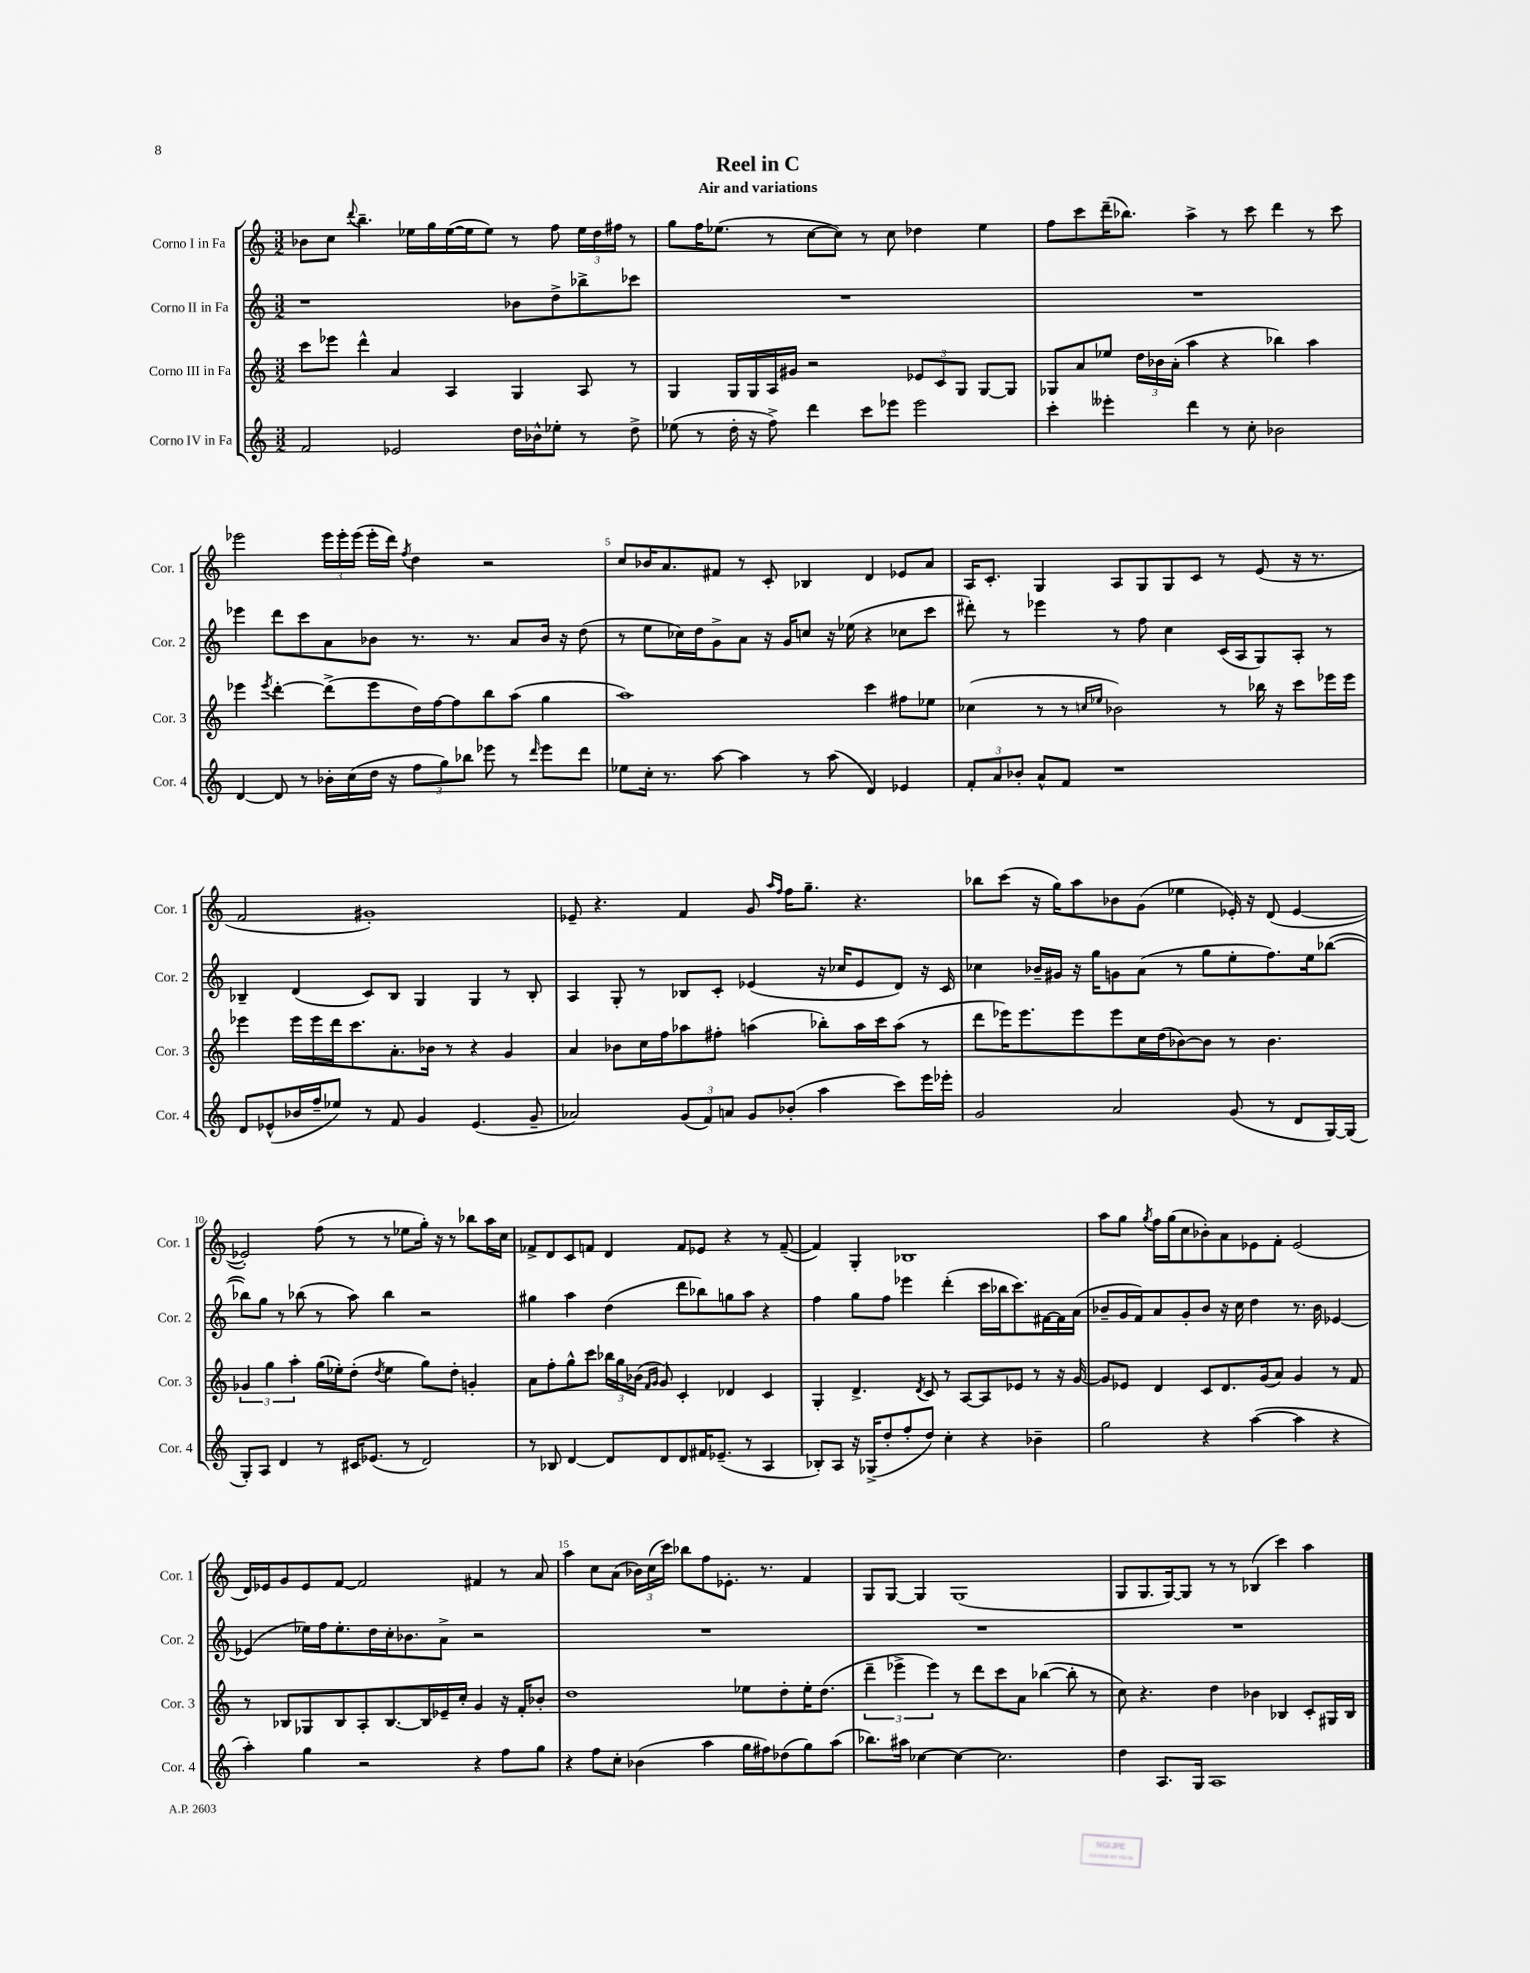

**kern	**kern	**kern	**kern
*staff4	*staff3	*staff2	*staff1
*clefG2	*clefG2	*clefG2	*clefG2
*k[]	*k[]	*k[]	*k[]
*M3/2	*M3/2	*M3/2	*M3/2
2f	8ccc	1r	8b-
.	8eee-	.	8cc
.	.	.	8qqddd
.	4ddd^^	.	4.bb~
2e-	4a	.	.
.	.	.	16ee-
.	.	.	16gg
.	4A	.	([16ee-
.	.	.	16ee-]
.	.	.	8ee-)
16dd	4G	8b-	8r
16b-^^	.	.	.
8ee-'	.	8dd^	8ff
8r	8A	8bb-^	24ee-
.	.	.	24dd
.	.	.	24ff#
8dd^	8r	8ccc-	8r
=	=	=	=
(8ee-	4G	1.r	8gg
8r	.	.	16ff
.	.	.	(8.ee-
16dd'	16G	.	.
16r	16G	.	.
8ff^)	16A	.	8r
.	16g#	.	.
4ddd	2r	.	[8cc
.	.	.	8cc])
8ccc	.	.	8r
8eee-	.	.	8cc
2eee-	12e-	.	4dd-
.	12c	.	.
.	12G	.	.
.	[8G	.	4ee-
.	8G]	.	.
=	=	=	=
4ccc'	8G-	1.r	8ff
.	8a	.	8ccc
4eee--'	8ee-	.	(16ddd~
.	.	.	8.bb-)
.	24dd	.	.
.	24b-	.	.
.	(24a'	.	.
4ddd	4aa	.	4aa^
8r	4r	.	8r
8cc'	.	.	8ccc
2b-	4bb-)	.	4ddd
.	4aa	.	8r
.	.	.	8ccc
=	=	=	=
[4d	4eee-	4eee-	2eee-
.	8qeee-	.	.
8d]	[4ddd'	8ddd	.
8r	.	8ccc	.
16b-'	(8ddd^]	8a	24eee-
.	.	.	24eee-'
(16cc	.	.	.
.	.	.	(24eee-
16dd	8eee-	8b-	16eee-'
16r	.	.	16ddd)
.	.	.	8qff
12ff	16dd)	8.r	4dd
.	[16ff	.	.
12gg)	.	.	.
.	8ff]	.	.
12bb-	.	.	.
.	.	8.r	.
8eee-	8bb	.	2r
8r	(8aa	8a	.
16qqddd	.	.	.
8eee-	4gg	16b-	.
.	.	16r	.
8ddd	.	(8dd	.
=	=	=	=
8ee-	1aa)	8r	8cc
16cc'	.	8ee	16b-
8.r	.	.	8.a
.	.	16cc-)	.
.	.	16dd	.
[8aa	.	8g^	8f#
4aa]	.	8a	8r
.	.	16r	8c'
.	.	16g	.
8r	.	8cc	4B-
(8aa	.	16r	.
.	.	(16ee-	.
4d)	4ccc	4r	4d
4e-	8ff#	8cc-	8e-
.	8ee-	8ccc	8a
=	=	=	=
12f'	(4cc-	8ddd#')	16A
.	.	.	8.c'
12a	.	.	.
.	.	8r	.
12b-'	.	.	.
8a^^	8r	4eee-	4G
8f	8r	.	.
.	16qqcc	.	.
.	16qqee-	.	.
1r	2b-)	8r	8A
.	.	8ff	8G
.	.	4cc	8G
.	.	.	8c
.	8r	(16c	8r
.	.	16A	.
.	16bb-	8G)	(8e
.	16r	.	.
.	8ccc	8A'	16r
.	.	.	8.r
.	16eee-	8r	.
.	16eee-	.	.
=	=	=	=
8d	4eee-	4B-~	2f
(8e-^^	.	.	.
16b-	16eee-	(4d	.
16ff~	16eee-	.	.
8ee-)	16ddd	.	.
.	8.ccc	.	.
8r	.	8c)	1g#')
8f	8.a'	8B-	.
4g	.	4G	.
.	16b-	.	.
.	8r	.	.
(4.e-	4r	4G	.
.	4g	8r	.
8g~	.	8B-'	.
=	=	=	=
2a-)	4a	4A	8e-~
.	.	.	4.r
.	8b-	8G'	.
.	16cc	8r	.
.	16ff	.	.
(12g	8aa-	8B-	4f
12f)	.	.	.
.	8ff#'	8c'	.
12a	.	.	.
8g	(4aa	(4e-	8g
.	.	.	16qqaa
.	.	.	16qqff
(8b-'	.	.	16ff
.	.	.	8.gg~
4aa	8bb-')	16r	.
.	.	16cc-	.
.	16aa	8e-	4.r
.	16ccc	.	.
8ccc)	(8aa	8d)	.
16eee	8r	16r	.
16eee-'	.	16c	.
=	=	=	=
2g	8ddd	4cc-	8bb-
.	16eee-)	.	(8ccc
.	8.eee-	.	.
.	.	16b-~	16r
.	.	16g#	16gg)
.	8eee-	16r	8aa
.	.	16gg	.
2a	8eee-	8g	8b-
.	16cc	(8a	(8g
.	(16dd	.	.
.	[8b-)	8r	4ee-
.	8b-]	8gg	.
(8g	8r	8ee'	16e-')
.	.	.	16r
8r	4.b-	8.ff)	(8d
8d	.	.	[4e-
.	.	16ee	.
[16G)	.	([8bb-	.
(16G]	.	.	.
=	=	=	=
8G')	6g-	8bb-])	2e-'])
8A	.	8gg	.
.	6gg	.	.
4d	.	8r	.
.	6aa'	.	.
.	.	(8bb-	.
8r	(16gg	8r	(8ff
.	16ee-')	.	.
16c#	(8dd'	8aa)	8r
(8.e-	.	.	.
.	8qdd	.	.
.	4ee-	4bb-	8r
8r	.	.	8ee-
2d)	8gg)	2r	16gg')
.	.	.	16r
.	8dd'	.	8r
.	4g'	.	8bb-
.	.	.	16aa
.	.	.	16cc
=	=	=	=
8r	8a	4gg#	8f-^
8B-	8ff'	.	8d
[4d	8gg^^	4aa	8c
.	8ccc	.	8f
8d]	24bb-	(4dd	4d
.	24gg	.	.
.	(24b-	.	.
.	16qqf	.	.
.	16qqg	.	.
8d	8g)	.	.
8d	4c'	8ddd	8f
16f#	.	8bb-)	8e-
(8.e-~	.	.	.
.	4d-	8gg	4r
8r	.	8aa	.
4A	4c	4r	8r
.	.	.	([8f~
=	=	=	=
8B-')	4G'	4ff	4f])
8A	.	.	.
16r	4.d^	8gg	4G'
(16G-^	.	.	.
8dd'	.	8ff	.
8ff'	.	4eee-	1B-
.	8qd	.	.
8dd)	8c	.	.
4cc'	8r	(4ddd'	.
.	[8A	.	.
4r	8A]	16ccc	.
.	.	16bb-	.
.	8e-	8.ccc)	.
4b-~	8r	.	.
.	.	[16f#	.
.	16r	16f#]	.
.	[16g	(16a	.
=	=	=	=
2gg	8g]	8b-~	8aa
.	8e-	16g	8gg
.	.	16f)	.
.	.	.	8qgg
.	4d	8a	16ff
.	.	.	(16gg
.	.	8g'	8cc
4r	8c	8b-	8b-')
.	8.d	16r	8a
.	.	16cc	.
([4aa	.	4dd	8e-
.	(16g	.	.
.	8a)	.	8f'
4aa]	4g	8.r	(2e-
.	.	16b-	.
4r	8r	[4e-	.
.	8f	.	.
=	=	=	=
4aa')	8r	(4e-]	16d)
.	.	.	16e-
.	8B-	.	8g
4gg	8G-	16ee-)	8e-
.	.	16ff	.
.	8B-	8.ee-'	[8f
2r	8A'	.	2f]
.	.	16dd	.
.	[8.B-	16cc'	.
.	.	8.b-	.
.	16B-]	.	.
.	16e-~	8a^	.
.	16cc'	.	.
4r	4g	2r	4f#
8ff	16r	.	8r
.	16f'	.	.
8gg	8b-'	.	8a
=	=	=	=
4r	1dd	1.r	4aa
8ff	.	.	8cc
8cc'	.	.	(8a
(4b-	.	.	24b-)
.	.	.	(24cc
.	.	.	24ccc)
.	.	.	8bb-
4aa	.	.	8ff
.	.	.	8.e-'
16gg	8ee-	.	.
16ff#)	.	.	8.r
(8dd-	8dd'	.	.
8gg)	16ee-'	.	4f
.	(8.dd	.	.
(8aa	.	.	.
=	=	=	=
8.bb-)	6ddd~	1.r	8G
.	.	.	[8G
.	6eee-^	.	.
16aa#	.	.	.
[4cc-	.	.	4G]
.	6eee-)	.	.
4cc-_	8r	.	(1G
.	8ddd	.	.
2.cc-]	8ccc	.	.
.	8a	.	.
.	([4bb-	.	.
.	8bb-']	.	.
.	8r	.	.
=	=	=	=
4dd	8cc)	1.r	8G
.	4.r	.	8.G
8.A	.	.	.
.	.	.	[16G)
.	.	.	8G]
16G	.	.	.
1A	4dd	.	8r
.	.	.	8r
.	4b-	.	(4B-
.	4B-	.	4ccc)
.	8c'	.	4aa
.	16G#	.	.
.	16B-	.	.
==	==	==	==
*-	*-	*-	*-
